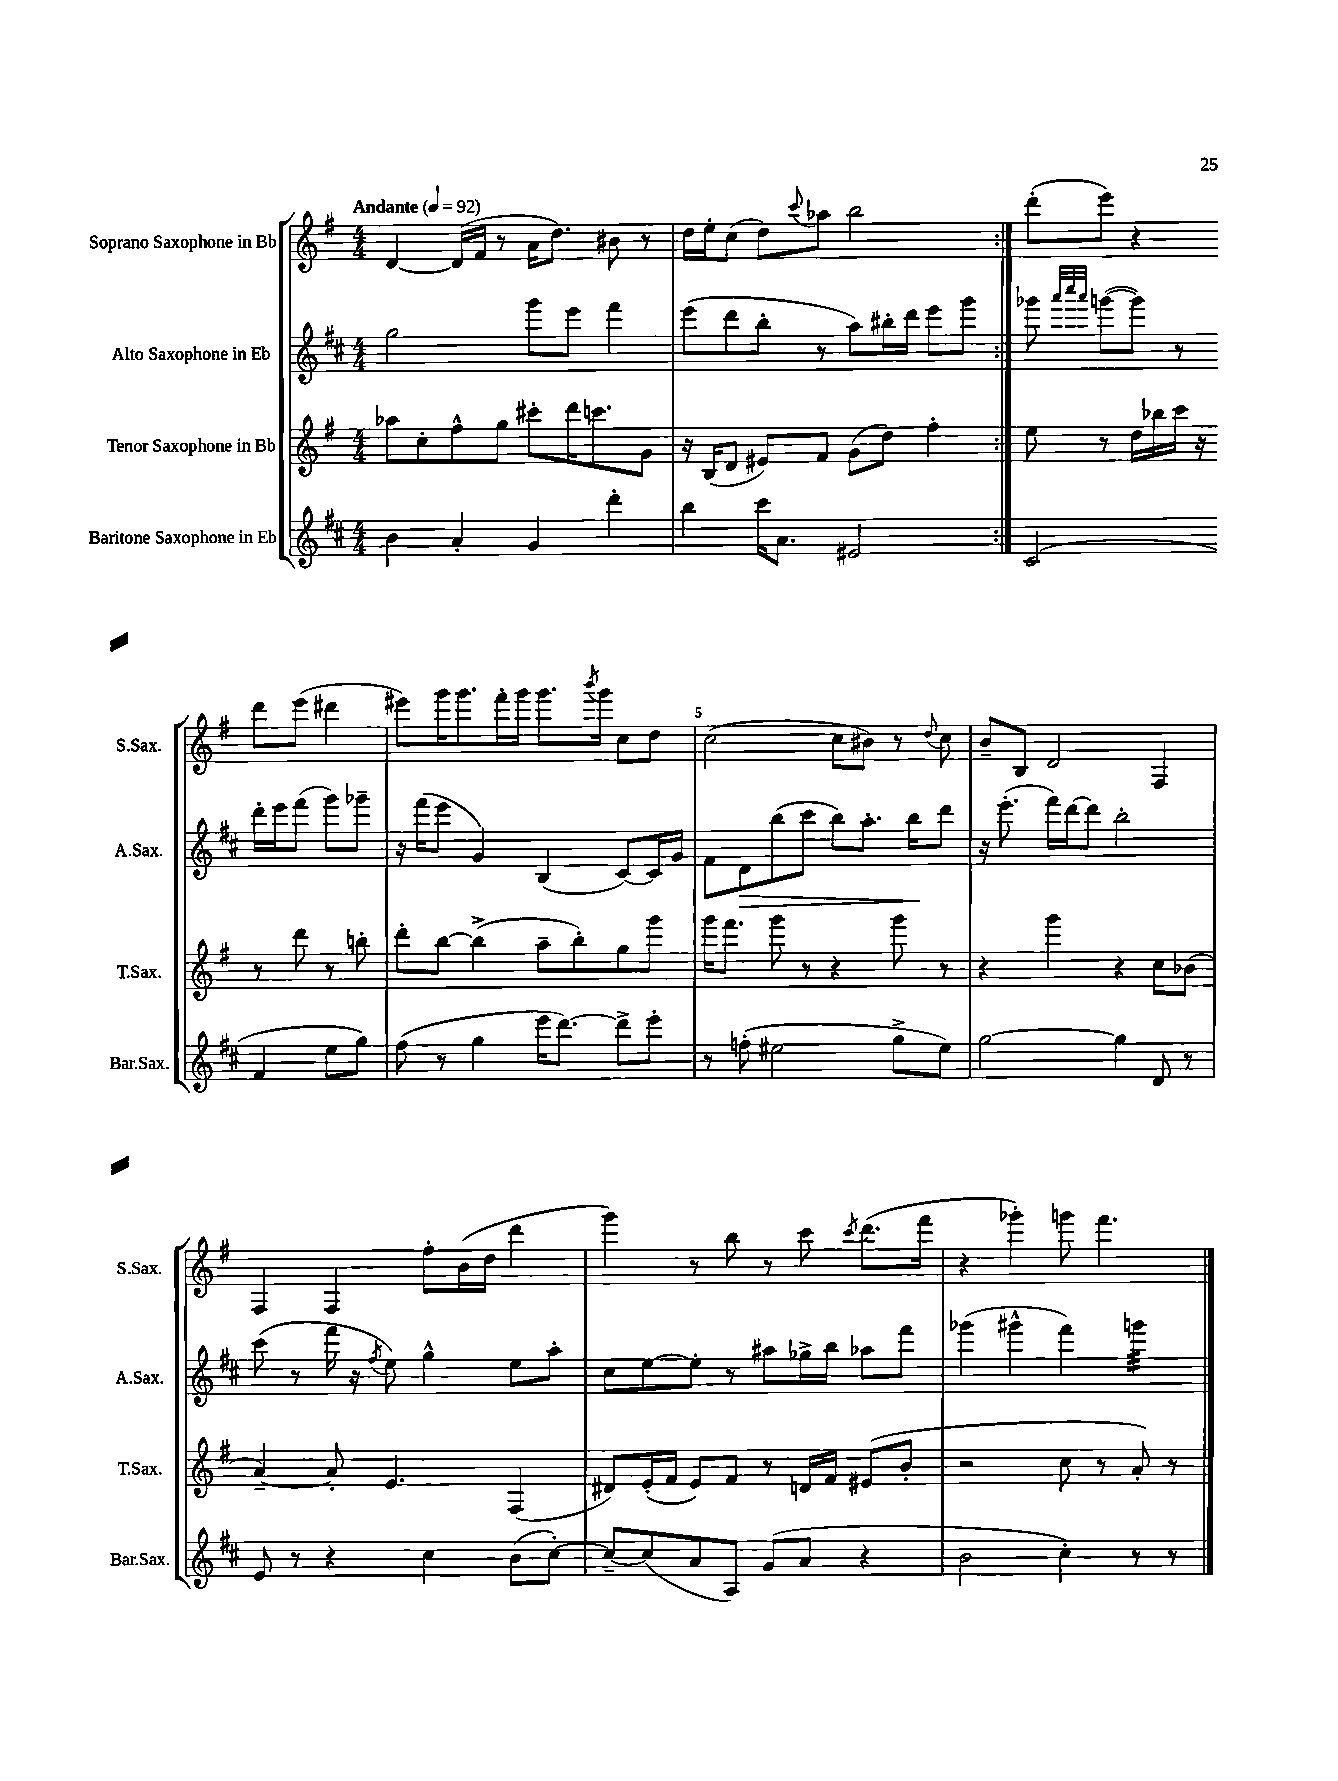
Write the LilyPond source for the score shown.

<<
\new StaffGroup <<
\new Staff = "s0" \with { instrumentName = "Soprano Saxophone in Bb" shortInstrumentName = "S.Sax." } {
    \clef treble \key g \major \numericTimeSignature \time 4/4 \tempo "Andante" 4 = 92
    \repeat volta 2 { d'4~ d'16( fis'16 r8 a'16 d''8.) bis'8 r8 |
    d''16 e''16-. c''8( d''8) \appoggiatura { c'''8 } aes''8 b''2 | }
    d'''8-.( e'''8) r4 d'''8 e'''8( dis'''4 |
    eis'''8) g'''16 g'''8. fis'''16-. g'''16 g'''8. \acciaccatura { b'''8 } g'''16 c''8 d''8 |
    c''2( c''8 bis'8) r8 \appoggiatura { d''8 } c''8 |
    b'8-- b8 d'2 fis4 |
    fis4 fis4 fis''8-. b'16( d''16 d'''4 |
    g'''4) r8 b''8 r8 c'''8 \acciaccatura { c'''8 } d'''8.( fis'''16 |
    r4 ges'''4-.) g'''8 fis'''4. \bar "|." |
}
\new Staff = "s1" \with { instrumentName = "Alto Saxophone in Eb" shortInstrumentName = "A.Sax." } {
    \clef treble \key d \major \numericTimeSignature \time 4/4
    \repeat volta 2 { g''2 g'''8 e'''8 fis'''4 |
    e'''8( d'''8 b''8-. r8 a''8) bis''16-. d'''16 e'''8 g'''8 | }
    ges'''8 \grace { a'''32 cis''''32 a'''32 } g'''8~( g'''8) r8 d'''16-. e'''16 fis'''8( g'''8) ges'''8-- |
    r16 fis'''16( e'''8 g'4) b4( cis'8~) cis'16 g'16 |
    fis'8 d'8\> b''8( cis'''8 b''8) a''8.-. b''16\! d'''8 |
    r16 e'''8.-.( fis'''16) d'''16~ d'''8 b''2-. |
    cis'''8( r8 fis'''16 r16 \acciaccatura { fis''8 } e''8) g''4-^ e''8 a''8-. |
    cis''8 e''8~ e''8-. r8 ais''8 ges''16-> b''16 aes''8 fis'''8 |
    ges'''4( gis'''4-^ fis'''4) g'''4:32 \bar "|." |
}
\new Staff = "s2" \with { instrumentName = "Tenor Saxophone in Bb" shortInstrumentName = "T.Sax." } {
    \clef treble \key g \major \numericTimeSignature \time 4/4
    \repeat volta 2 { aes''8 c''8-. fis''8-^ g''8 cis'''8-. d'''16 c'''8. g'8 |
    r16 b16( d'8 eis'8) fis'8 g'8( d''8) fis''4-. | }
    e''8 r8 d''16 bes''16 c'''16 r16 r8 d'''8 r8 b''8-. |
    d'''8-. b''8~ b''4->( a''8-- b''8-.) g''8 g'''8 |
    g'''16 fis'''8. g'''8 r8 r4 g'''8 r8 |
    r4 g'''4 r4 c''8 bes'8( |
    a'4~--) a'8-. e'4. fis4( |
    dis'8) e'16-.( fis'16 e'8) fis'8 r8 d'16 fis'16 eis'8( b'8-. |
    r2 c''8 r8 a'8-.) r8 \bar "|." |
}
\new Staff = "s3" \with { instrumentName = "Baritone Saxophone in Eb" shortInstrumentName = "Bar.Sax." } {
    \clef treble \key d \major \numericTimeSignature \time 4/4
    \repeat volta 2 { b'4 a'4-. g'4 d'''4-. |
    b''4 cis'''16 a'8. eis'2 | }
    cis'2( fis'4 e''8 g''8) |
    fis''8( r8 g''4 e'''16 d'''8.~) d'''8-> e'''8-. |
    r8 f''8-.( eis''2 g''8-> eis''8) |
    g''2~ g''4 d'8 r8 |
    e'8 r8 r4 cis''4 b'8( cis''8~-.) |
    cis''8~-- cis''8( a'8 a8) g'8( a'8 r4 |
    b'2 cis''4-.) r8 r8 \bar "|." |
}
>>
>>
\layout { \context { \Score \override BarNumber.break-visibility = ##(#f #t #t) barNumberVisibility = #(every-nth-bar-number-visible 5) } }
